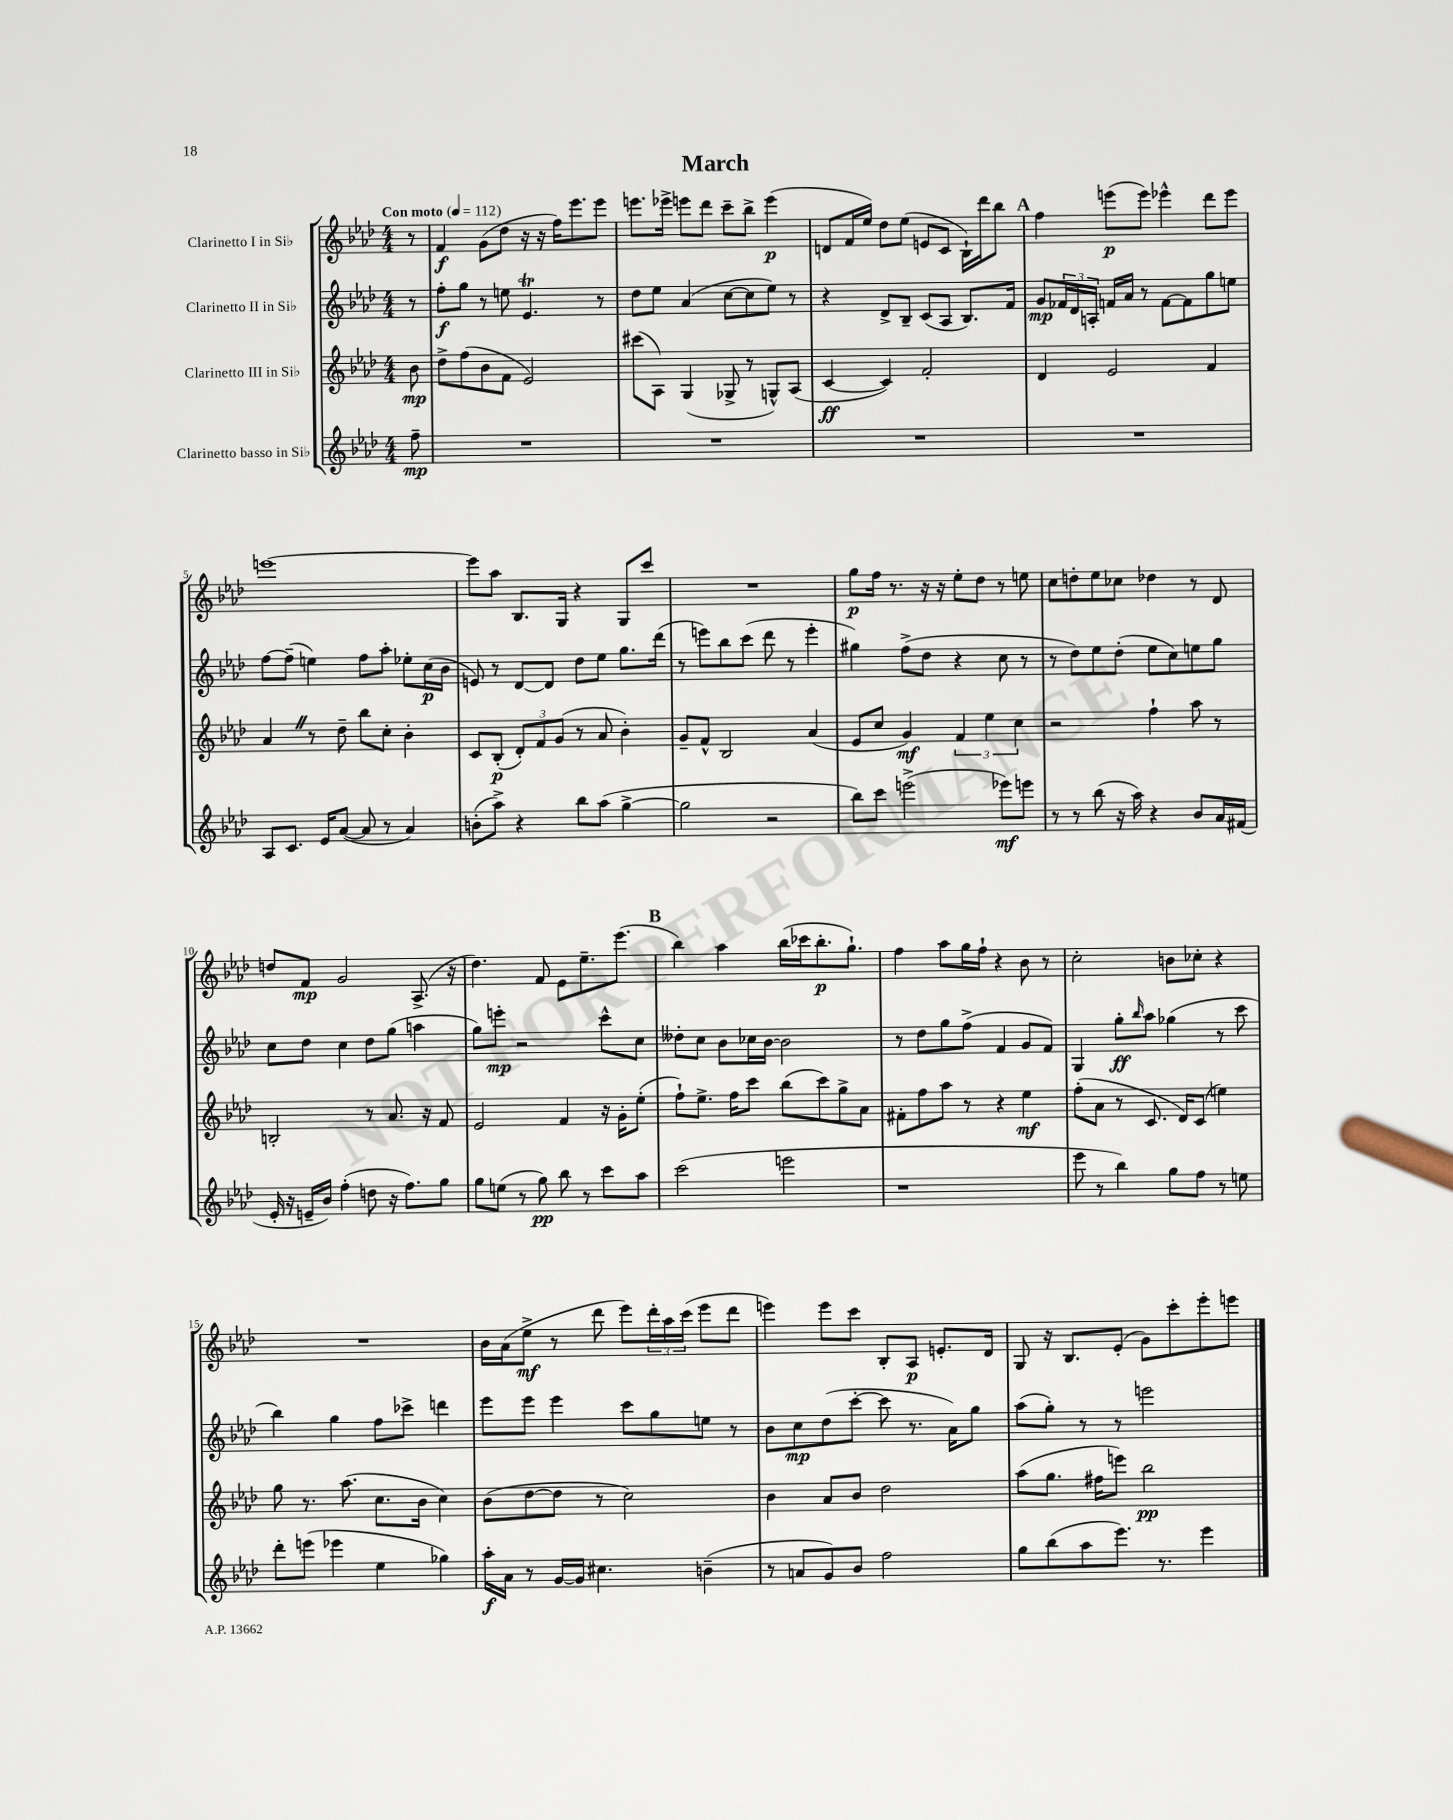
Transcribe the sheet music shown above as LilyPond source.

\header { title = "March" }
<<
\new StaffGroup <<
\new Staff = "s0" \with { instrumentName = "Clarinetto I in Sib" } {
    \clef treble \key aes \major \numericTimeSignature \time 4/4 \partial 8 \tempo "Con moto" 4 = 112
    r8 |
    f'4\f g'8( des''8 r16 r16 f''16) ees'''8. ees'''8 |
    e'''8. ees'''16-> e'''8 des'''8 c'''8-- bes''8-> e'''4\p( |
    d'8 f'16 ees''16) des''8 ees''8( e'8 c'8 bes16-!) des'''16 bes''8 |
    \mark \markup { \bold "A" } f''4 e'''8\p( e'''8) ees'''4-^ des'''8 ees'''8 |
    e'''1~ |
    e'''8 aes''8 bes8. g16 r4 g8 c'''8 |
    R1 |
    g''8\p f''16 r8. r16 r16 ees''8-. des''8 r8 e''8 |
    c''8 d''8-. ees''8 ces''8 des''4 r8 des'8 |
    d''8 f'8\mp g'2 aes8.->( r16 |
    des''4.) f'8 ees'8 ees''8.-- ees'''8.( |
    \mark \markup { \bold "B" } bes''4) aes''4 bes''16( ces'''16 bes''8.-.\p g''8.-!) |
    f''4 aes''8 g''16 f''16-! r4 bes'8 r8 |
    c''2-. b'8 ces''8-. r4 |
    R1 |
    bes'16 aes'16( ees''8->\mf r8 des'''8 ees'''8) \tuplet 3/2 { des'''16-. aes''16 c'''16( } ees'''8 des'''8 |
    e'''4) e'''8 c'''8 bes8-. aes8\p e'8.-. des'16 |
    g8 r16 bes8. ees'8-.( g'8) c'''8-. ees'''8-. e'''8 \bar "|." |
}
\new Staff = "s1" \with { instrumentName = "Clarinetto II in Sib" } {
    \clef treble \key aes \major \numericTimeSignature \time 4/4 \partial 8
    r8 |
    f''8-.\f g''8 r8 e''8 ees'4.\trill r8 |
    des''8 ees''8 aes'4( c''8~ c''8 ees''8) r8 |
    r4 des'8-> bes8-- c'8( aes8 bes8.) f'16 |
    \mark \markup { \bold "A" } g'8\mp \tuplet 3/2 { fes'16 des'16 a16-. } f'16 aes'16 r8 f'8~ f'8 g''8 e''8 |
    f''8~ f''8--( e''4) f''8 aes''8-. ees''8-. c''16\p( bes'16 |
    e'8) r8 des'8~ des'8 des''8 ees''8 g''8. des'''16( |
    r8 e'''8) bes''8 c'''8( des'''8 r8 e'''4-. |
    gis''4) f''8->( des''8 r4 c''8 r8 |
    r8 des''8) ees''8 des''8-.( ees''8 c''8) e''8 g''8 |
    c''8 des''8 c''4 des''8 g''8( a''4 |
    g''8) e'''8-.\mp r2 c'''8-^ c''8 |
    \mark \markup { \bold "B" } deses''8-. c''8 bes'8 ces''16 bes'16~ bes'2 |
    r8 des''8 g''8 f''8->( f'4 g'8 f'8) |
    g4 g''8-.\ff \grace { bes''16 } aes''8 ges''4( r8 c'''8 |
    bes''4) g''4 f''8 ces'''8-> d'''4 |
    ees'''8 ees'''8 ees'''4 c'''8 g''8 e''8 r8 |
    bes'8 c''8\mp des''8( c'''8~-. c'''8 r8. aes'16) g''8 |
    aes''8( g''8-.) r8 r8 e'''2 \bar "|." |
}
\new Staff = "s2" \with { instrumentName = "Clarinetto III in Sib" } {
    \clef treble \key aes \major \numericTimeSignature \time 4/4 \partial 8
    bes'8\mp |
    des''8-> f''8( bes'8 f'8 ees'2) |
    cis'''8( aes8) g4( ges8-> r8 g8-^) aes8( |
    c'4~\ff c'4) f'2-. |
    \mark \markup { \bold "A" } des'4 ees'2 f'4 |
    aes'4 \once \override BreathingSign.text = \markup { \musicglyph "scripts.caesura.straight" } \breathe r8 des''8-- bes''8 c''8-. bes'4-. |
    c'8 bes8-.\p( \tuplet 3/2 { des'8-.) f'8 g'8( } r8 aes'8 bes'4-.) |
    g'8-- f'8-^ bes2 aes'4( |
    ees'8 c''8 g'4\mf) \tuplet 3/2 { f'4 ees''4 c''4 } |
    r2 f''4-! aes''8 r8 |
    b2-. r8 aes'8. r16 f'8 |
    ees'2 f'4 r16 g'16-. ees''8-.( |
    \mark \markup { \bold "B" } f''8-!) ees''8.-> f''16 c'''8 bes''8( c'''8) g''8-> aes'8 |
    fis'8-. f''8 aes''8 r8 r4 ees''4\mf |
    f''8-.( aes'8 r8 c'8. des'16) c'8( e''4) |
    g''8 r8. aes''8.( c''8. bes'16 c''4) |
    bes'8( des''8~ des''8 r8 c''2) |
    bes'4 aes'8 bes'8 des''2 |
    aes''8( g''8. fis''16 e'''8) bes''2\pp \bar "|." |
}
\new Staff = "s3" \with { instrumentName = "Clarinetto basso in Sib" } {
    \clef treble \key aes \major \numericTimeSignature \time 4/4 \partial 8
    f''8--\mp |
    R1 |
    R1 |
    R1 |
    \mark \markup { \bold "A" } R1 |
    aes8 c'8. ees'16 aes'8~( aes'8 r8 aes'4) |
    b'8-.( aes''8->) r4 bes''8 aes''8( g''4~-> |
    g''2 r2 |
    bes''8) c'''8 e'''2->( ees'''8\mf) e'''8 |
    r8 r8 bes''8( r16 aes''16) r4 bes'8 aes'16 fis'16( |
    ees'16-. r16 e'16-- bes'16) f''4-.( d''8 r16 f''8.) g''8 |
    g''8 e''8( r8 g''8\pp) bes''8 r8 c'''8 aes''8 |
    \mark \markup { \bold "B" } c'''2( e'''2 |
    r1 |
    ees'''8 r8 bes''4) g''8 f''8 r8 e''8 |
    des'''8-. e'''8( ees'''4 ees''4 ges''4) |
    aes''16-.\f aes'16 r8 g'16~ g'16 cis''4. b'4--( |
    r8 a'8 g'8) bes'8 f''2 |
    g''8 bes''8( aes''8 ees'''8.) r8. ees'''4 \bar "|." |
}
>>
>>
